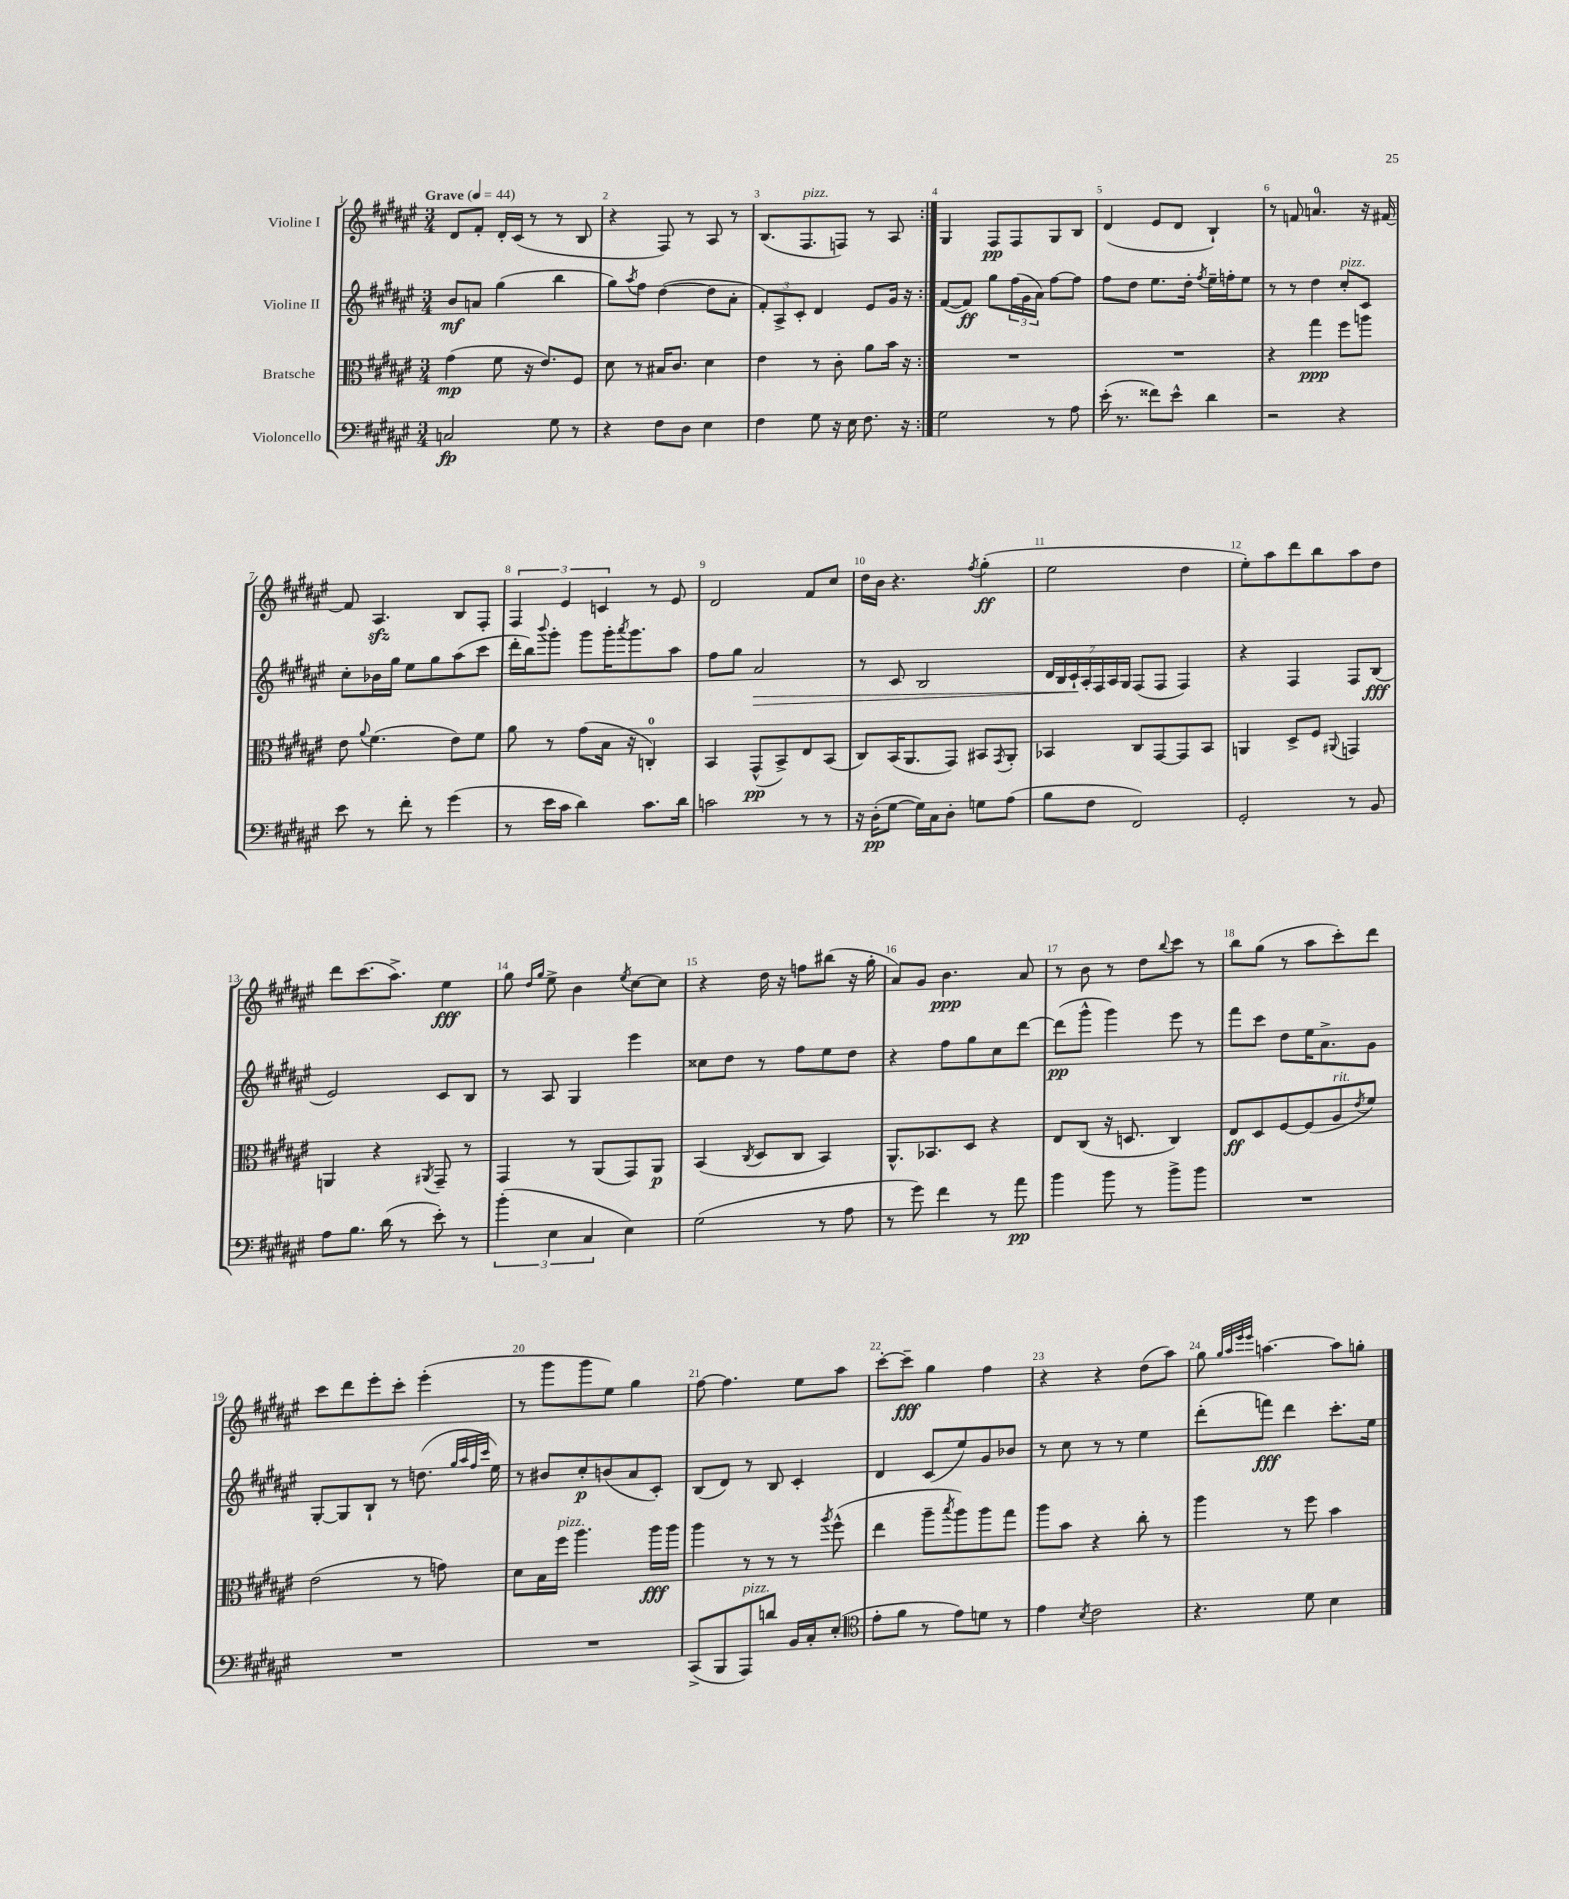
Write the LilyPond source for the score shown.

<<
\new StaffGroup <<
\new Staff = "s0" \with { instrumentName = "Violine I" } {
    \clef treble \key fis \major \numericTimeSignature \time 3/4 \tempo "Grave" 4 = 44
    \repeat volta 2 { dis'8 fis'8-. dis'16-. cis'16( r8 r8 b8 |
    r4 fis8) r8 ais8 r8 |
    b8.( fis8.^\markup { \italic "pizz." } f8) r8 ais8 | }
    gis4 fis8\pp fis8 gis8 b8 |
    dis'4( eis'8 dis'8 b4-!) |
    r8 f'8 a'4.-0 r16 fis'16~ |
    fis'8 ais4.\sfz b8 fis8-. |
    \tuplet 3/2 { fis4 eis'4 c'4 } r8 eis'8 |
    dis'2 fis'8 cis''8 |
    dis''16 b'16 r4. \acciaccatura { fis''8 } gis''4-.\ff( |
    eis''2 dis''4 |
    eis''8-.) ais''8 dis'''8 b''8 ais''8 dis''8 |
    dis'''8 cis'''8.( ais''8.->) eis''4\fff |
    gis''8 \grace { dis''16 gis''16 } eis''8-> b'4 \acciaccatura { eis''8 } cis''8~ cis''8 |
    r4 dis''16 r16 f''8 bis''8( r16 gis''16-. |
    ais'8) gis'8 b'4.\ppp ais'8 |
    r8 b'8 r8 dis''8 \appoggiatura { b''8 } cis'''8 r8 |
    b''8 gis''8( r8 ais''8 cis'''8-.) dis'''8 |
    cis'''8 dis'''8 eis'''8-. cis'''8-. eis'''4-.( |
    r8 gis'''8 gis'''8 eis''8) gis''4 |
    fis''8~ fis''4. eis''8 ais''8 |
    cis'''8~-. cis'''8--\fff gis''4 fis''4 |
    r4 r4 dis''8( ais''8) |
    gis''8 \grace { gis''32 ais''32 eis'''32 eis'''32 } a''4.~ a''8 g''8-. \bar "|." |
}
\new Staff = "s1" \with { instrumentName = "Violine II" } {
    \clef treble \key fis \major \numericTimeSignature \time 3/4
    \repeat volta 2 { b'8\mf a'8 gis''4( b''4 |
    gis''8) \acciaccatura { ais''8 } fis''8 dis''4~( dis''8 ais'8-. |
    \tuplet 3/2 { fis'8-.) ais8-> cis'8-. } dis'4 eis'8 gis'16 r16 | }
    fis'8~( fis'8\ff) gis''8 \tuplet 3/2 { fis''16( gis'16 ais'16) } fis''8~ fis''8 |
    fis''8 dis''8 eis''8. dis''16-. \acciaccatura { fis''8 } eis''16-- f''16-. eis''8 |
    r8 r8 dis''4 cis''8-.^\markup { \italic "pizz." } cis'8 |
    cis''8-. bes'16 gis''16 eis''8 gis''8 ais''8( cis'''8 |
    dis'''16-. b''16) \appoggiatura { b'''8 } gis'''8-. gis'''8 gis'''16-. \acciaccatura { ais'''8 } gis'''8. ais''8 |
    fis''8 gis''8 ais'2\> |
    r8 cis'8 b2 |
    \tuplet 7/4 { dis'16 b16 cis'16-!\! ais16-. fis16 ais16 gis16 } fis8( fis8 fis4) |
    r4 fis4 fis8 b8\fff( |
    eis'2) cis'8 b8 |
    r8 ais8 gis4 eis'''4 |
    cisis''8 dis''8 r8 fis''8 eis''8 dis''8 |
    r4 fis''8 gis''8 cis''8 dis'''8~ |
    dis'''8\pp( gis'''8-^ gis'''4) eis'''8 r8 |
    fis'''8 cis'''8 dis''8 eis''16 ais'8.-> gis'8 |
    gis8~-. gis8 b8-! r8 d''8.( \grace { gis''32 ais''32 fis''32 cis'''32 } eis''16) |
    r8 bis'8 cis''8-.\p b'8( ais'8 cis'8-.) |
    b8( dis'8) r8 b8 cis'4-. |
    dis'4 cis'8( eis''8) gis'8 bes'8 |
    r8 cis''8 r8 r8 eis''4 |
    dis'''8-.( f'''8\fff) dis'''4 cis'''8.-. eis''16 \bar "|." |
}
\new Staff = "s2" \with { instrumentName = "Bratsche" } {
    \clef alto \key fis \major \numericTimeSignature \time 3/4
    \repeat volta 2 { gis'4\mp( fis'8 r16 eis'8.) fis8 |
    dis'8 r8 bis16 cis'8. dis'4 |
    eis'4 r8 cis'8-. ais'8 b'16 r16 | }
    R2. |
    R2. |
    r4 gis''4\ppp fis''8 a''8 |
    eis'8 \appoggiatura { ais'8 } fis'4.( eis'8) fis'8 |
    ais'8 r8 gis'8( b16 r16 c4-0-.) |
    b,4 gis,8-^\pp( b,8->) eis8 b,8( |
    cis8) b,16( ais,8. gis,8) bis,8 \acciaccatura { gis,8 } ais,8-. |
    bes,4 cis8 gis,8~ gis,8 bes,8 |
    a,4 dis8-> fis8 \appoggiatura { ais,8 } g,4 |
    a,4 r4 \acciaccatura { ais,8 } gis,8-- r8 |
    gis,4 r8 ais,8( gis,8) ais,8\p |
    b,4( \acciaccatura { cis8 } dis8 cis8 b,4) |
    ais,8.-^ bes,8. dis8 r4 |
    eis8 cis8( r16 d8. cis4) |
    eis8\ff dis8 fis8~ fis8( ais8^\markup { \italic "rit." } \acciaccatura { eis'8 } fis'8) |
    eis'2( r8 g'8) |
    dis'8 b16 fis''16^\markup { \italic "pizz." } ais''4. ais''16\fff ais''16 |
    ais''4 r8 r8 r8 \acciaccatura { ais''8 } fis''8-^( |
    eis''4 ais''8-- \acciaccatura { b''8 } ais''8) ais''8 gis''8 |
    ais''8 b'8 r4 cis''8-. r8 |
    ais''4 r8 fis''8 b'4 \bar "|." |
}
\new Staff = "s3" \with { instrumentName = "Violoncello" } {
    \clef bass \key fis \major \numericTimeSignature \time 3/4
    \repeat volta 2 { c2\fp gis8 r8 |
    r4 fis8 dis8 eis4 |
    fis4 gis8 r16 eis16 fis8. r16 | }
    gis2 r8 ais8 |
    eis'16-.( r8. fisis'8) eis'8-^ dis'4 |
    r2 r4 |
    eis'8 r8 fis'8-. r8 gis'4( |
    r8 eis'16 cis'16 dis'4) cis'8. dis'16 |
    c'2 r8 r8 |
    r16 dis16-.\pp( gis8~ gis16) cis16 dis8-. g8 ais8( |
    b8 fis8 fis,2) |
    gis,2-. r8 b,8 |
    ais8 b8. dis'16( r8 eis'8-.) r8 |
    \tuplet 3/2 { b'4-.( eis4 cis4 } eis4) |
    gis2( r8 ais8 |
    r8 gis'8) fis'4 r8 ais'8\pp |
    b'4 b'8 r8 b'8-> b'8 |
    R2. |
    R2. |
    R2. |
    cis,8->( b,,8 ais,,8^\markup { \italic "pizz." }) d'8 b,16 cis16-. eis8-.( |
    \clef tenor eis'8-. fis'8 r8 eis'8) d'8 r8 |
    eis'4 \acciaccatura { b8 } cis'2 |
    r4. dis'8 b4 \bar "|." |
}
>>
>>
\layout { \context { \Score \override BarNumber.break-visibility = ##(#f #t #t) barNumberVisibility = #all-bar-numbers-visible } }
